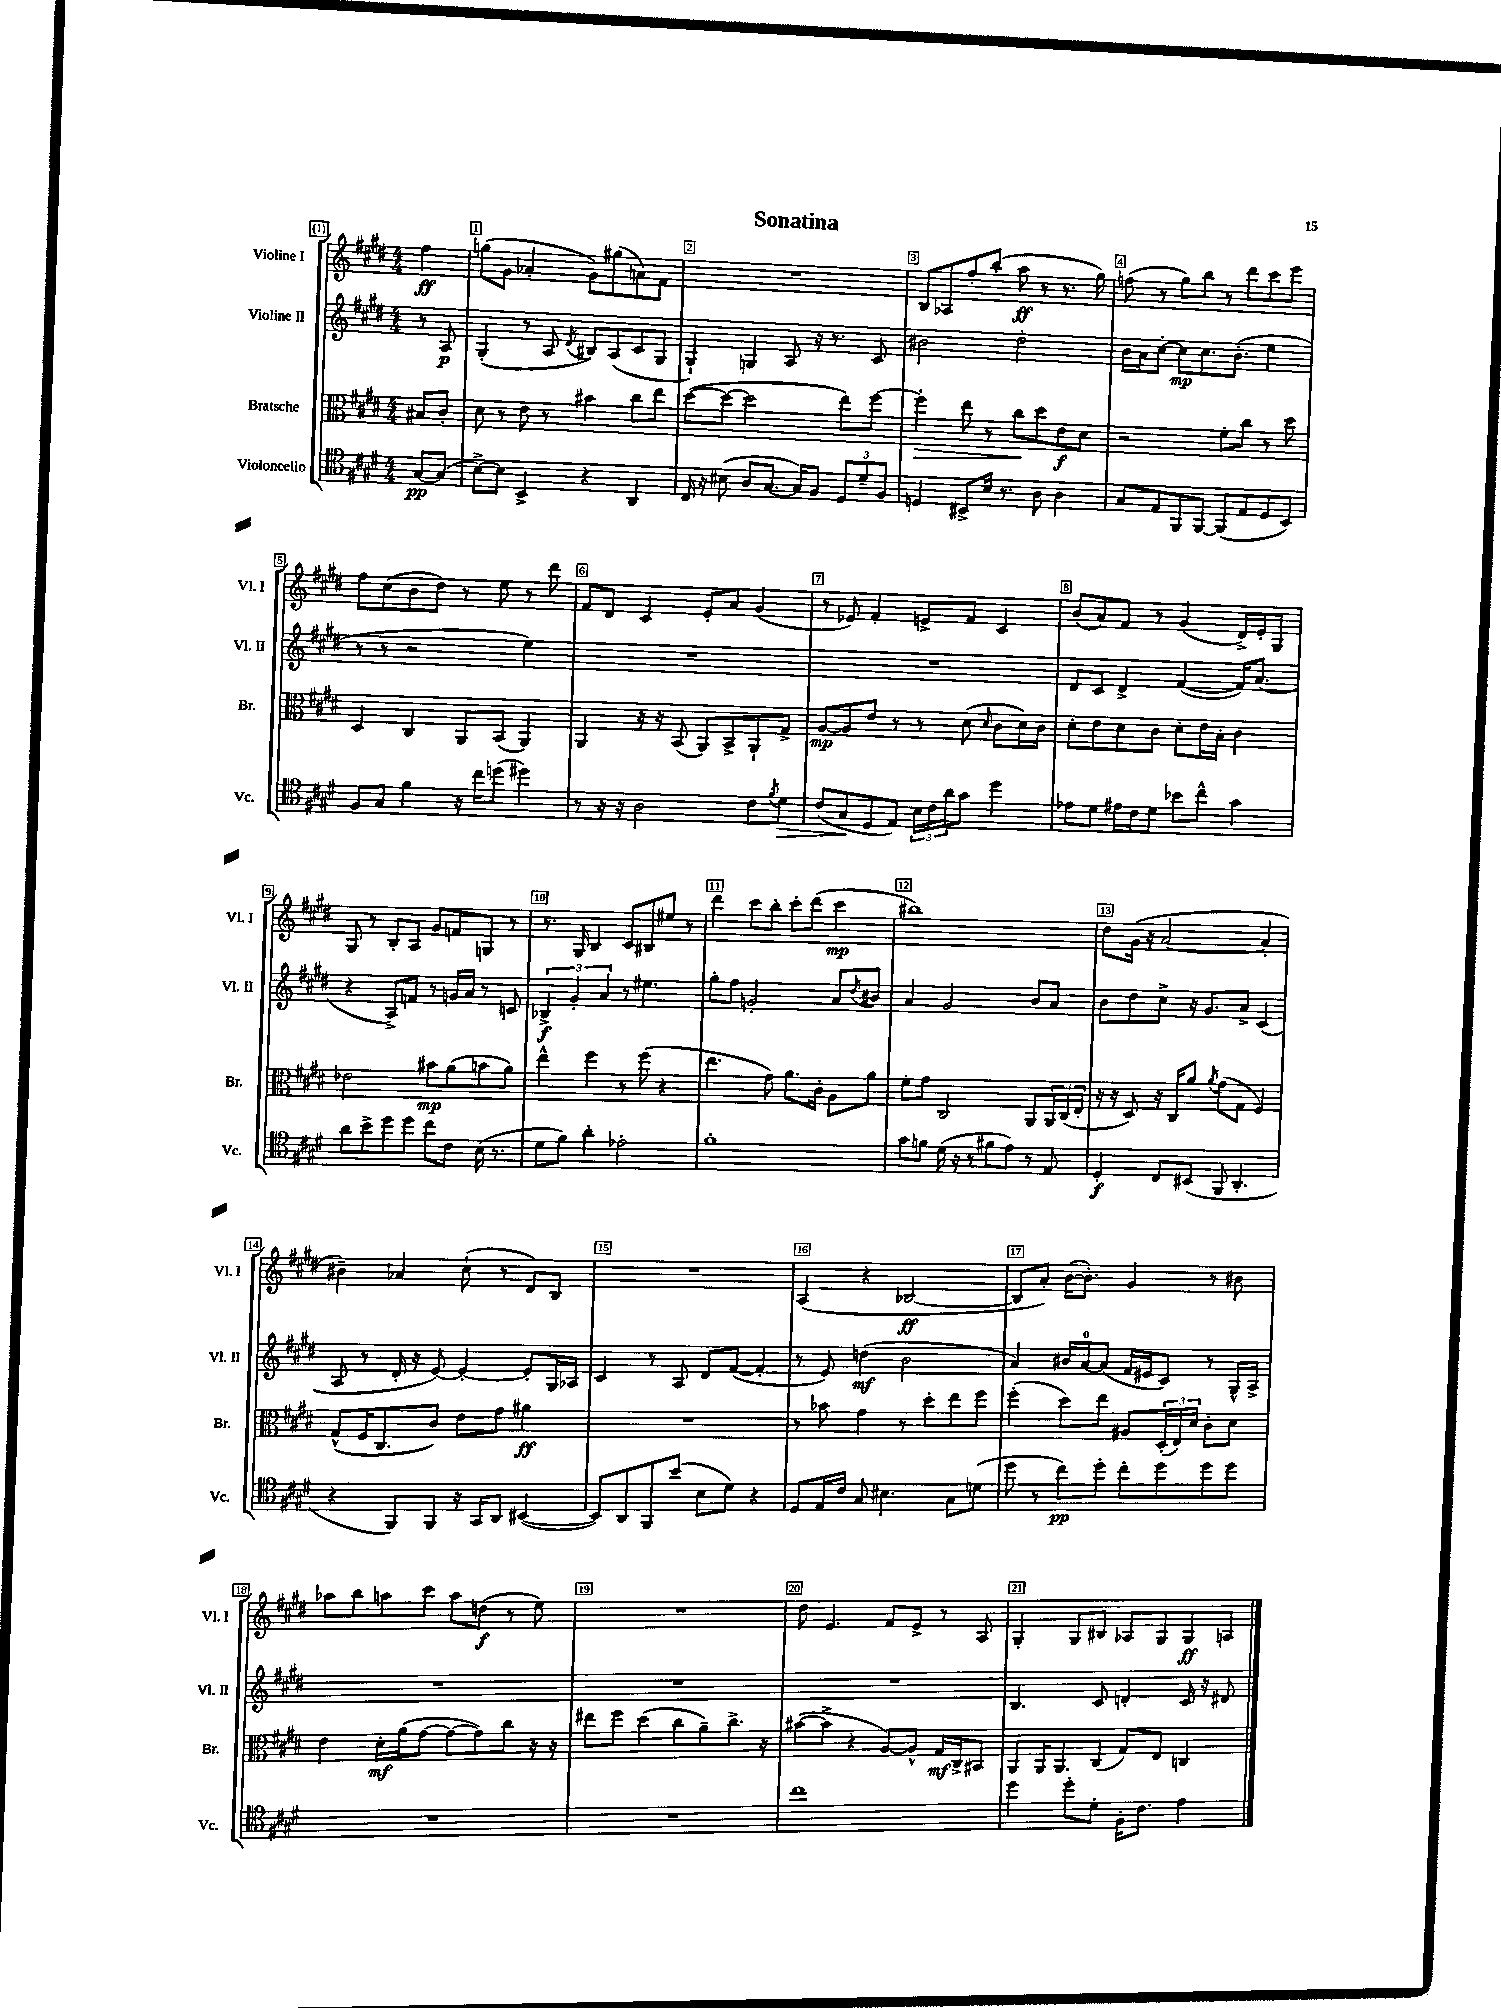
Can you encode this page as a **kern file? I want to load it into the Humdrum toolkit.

**kern	**dynam	**kern	**dynam	**kern	**dynam	**kern	**dynam
*part4	*part4	*part3	*part3	*part2	*part2	*part1	*part1
*staff4	*staff4	*staff3	*staff3	*staff2	*staff2	*staff1	*staff1
*I"Violoncello	*	*I"Bratsche	*	*I"Violine II	*	*I"Violine I	*
*I'Vc.	*	*I'Br.	*	*I'Vl. II	*	*I'Vl. I	*
*clefC4	*	*clefC3	*	*clefG2	*	*clefG2	*
*k[f#c#g#d#]	*	*k[f#c#g#d#]	*	*k[f#c#g#d#]	*	*k[f#c#g#d#]	*
*M4/4	*	*M4/4	*	*M4/4	*	*M4/4	*
=	=	=	=	=	=	=	=
[8G#/L	pp	8B#X/L	.	8r	.	4ff#\	ff
(8G#/J]	.	8c#'/J	.	8A/	p	.	.
=1	=1	=1	=1	=1	=1	=1	=1
[8B^\L)	.	8d#\	.	(4G#'/	.	(8ggn\L	.
8B\J]	.	8r	.	.	.	8g#\J	.
4BB^/	.	8e\	.	8r	.	4a-X'/	.
.	.	8r	.	8A/	.	.	.
.	.	.	.	8qd#/	.	.	.
4r	.	4b#X\	.	8B#X/L)	.	8g#\L)	.
.	.	.	.	(8A/	.	(8gg#X\	.
4AA/	.	8cc#\L	.	8c#/	.	8an\)	.
.	.	8ee\J	.	8G#/J	.	8f#\J	.
=2	=2	=2	=2	=2	=2	=2	=2
16C#/	.	([8dd#\L	.	4G#`/)	.	1r	.
16r	.	.	.	.	.	.	.
(8B#X\	.	8dd#\J_	.	.	.	.	.
8A/L	.	2dd#\]	.	4Gn/	.	.	.
[8.G#/J	.	.	.	.	.	.	.
.	.	.	.	8A/	.	.	.
16G#/KL])	.	.	.	.	.	.	.
8F#/J	.	.	.	16r	.	.	.
.	.	.	.	8.r	.	.	.
12D#/L	.	8ee\L)	.	.	.	.	.
12d#~/	.	.	.	.	.	.	.
.	.	[8ff#\J	.	8c#/	.	.	.
12F#/J	.	.	.	.	.	.	.
=3	=3	=3	=3	=3	=3	=3	=3
!	!	!	!LO:HP:b	!	!	!	!
4Dn/	.	4ff#'\]	>	2b#X\	.	8B/L	.
.	.	.	.	.	.	8A-X/	.
8BB#X^/L	.	8ee\	.	.	.	8ff#'/	.
16B/Jk	.	8r	.	.	.	(8bb'/J	.
8.r	.	.	.	.	.	.	.
.	.	8cc#\L	.	2dd#'\	.	8aa\	ff
8A\	.	8dd#\	]	.	.	8r	.
4A\	.	8e\	f	.	.	8.r	.
.	.	8d#\J	.	.	.	.	.
.	.	.	.	.	.	16gg#\)	.
=4	=4	=4	=4	=4	=4	=4	=4
8G#/L	.	2r	.	16b\LL	.	(8ffn\	.
.	.	.	.	16a\J	.	.	.
8E/	.	.	.	[8cc#'\J	.	8r	.
8FF#/	.	.	.	8cc#\L]	mp	8gg#\L)	.
[8FF#/J	.	.	.	8.cc#\	.	8bb\J	.
(8FF#/L]	.	8f#'\L	.	.	.	8r	.
.	.	.	.	(8.b'\J	.	.	.
8E/	.	8cc#\J	.	.	.	8ddd#\L	.
8D#/	.	8r	.	4ee\	.	8ccc#\	.
8BB/J)	.	8dd#\	.	.	.	8eee\J	.
!!LO:LB:g=z
=5	=5	=5	=5	=5	=5	=5	=5
8F#/L	.	4D#/	.	8r	.	8ff#\L	.
8G#/J	.	.	.	8r	.	(8cc#\	.
4f#\	.	4C#/	.	2r	.	8b\	.
.	.	.	.	.	.	8dd#\J)	.
16r	.	8AA/L	.	.	.	8r	.
16cc#\KL	.	.	.	.	.	.	.
(8ddn\J	.	(8BB/J	.	.	.	8ee\	.
4dd#X\)	.	4AA/)	.	4ee\)	.	8r	.
.	.	.	.	.	.	8ddd#\	.
=6	=6	=6	=6	=6	=6	=6	=6
8r	.	4AA/	.	1r	.	8f#/L	.
16r	.	.	.	.	.	8d#/J	.
16r	.	.	.	.	.	.	.
2A\	.	16r	.	.	.	4c#/	.
.	.	16r	.	.	.	.	.
.	.	(8BB/	.	.	.	.	.
.	.	8AA/L)	.	.	.	8e'/L	.
.	.	8BB^/	.	.	.	8a/J	.
8c#\L	.	8AA`/	.	.	.	(4g#/	.
8qf#/	.	.	.	.	.	.	.
!	!LO:HP:b	!	!	!	!	!	!
8d#\J	>	8G#^/J	.	.	.	.	.
=7	=7	=7	=7	=7	=7	=7	=7
(8c#/L	.	[8A/L	mp	1r	.	8r	.
8G#/	.	8A/]	.	.	.	8e-X/)	.
8D#/	]	8e/J	.	.	.	4f#'/	.
8E/J)	.	8r	.	.	.	.	.
24B\LL	.	8r	.	.	.	8en^/L	.
24c#\	.	.	.	.	.	.	.
24a\J	.	.	.	.	.	.	.
8g#\J	.	(8d#\	.	.	.	8f#/J	.
.	.	16qqd#/	.	.	.	.	.
4dd#\	.	8c#\L	.	.	.	4c#/	.
.	.	16d#\L)	.	.	.	.	.
.	.	16c#\JJ	.	.	.	.	.
=8	=8	=8	=8	=8	=8	=8	=8
8e-X\L	.	8d#'\L	.	8d#/L	.	(8b/L	.
8d#\J	.	8e\	.	8c#/J	.	8a/)	.
16e#X\LL	.	8d#\	.	4d#^/	.	8f#/J	.
16c#\J	.	.	.	.	.	.	.
8d#\J	.	8c#\J	.	.	.	8r	.
8b-X\L	.	8d#'\L	.	([4f#/	.	(4g#/	.
8cc#^^\J	.	16e\L	.	.	.	.	.
.	.	16B'\JJ	.	.	.	.	.
4g#\	.	4c#\	.	16f#/KL])	.	16d#^/LL)	.
.	.	.	.	(8.a/J	.	16e'/J	.
.	.	.	.	.	.	8G#/J	.
!!LO:LB:g=z
=9	=9	=9	=9	=9	=9	=9	=9
8a\L	.	2e-X\	.	4r	.	8G#/	.
8b^\	.	.	.	.	.	8r	.
8dd#\	.	.	.	8A^/L)	.	8B'/L	.
8dd#\J	.	.	.	8fn/J	.	8A/J	.
8cc#\L	.	8b#X\L	mp	8r	.	8g#/L	.
8c#\J	.	(8a\	.	16gn/LL	.	8fn/	.
.	.	.	.	16a/JJ	.	.	.
(16B\	.	8bn\	.	8r	.	8Gn/J	.
8.r	.	.	.	.	.	.	.
.	.	8a\J)	.	8cn/	.	8r	.
=10	=10	=10	=10	=10	=10	=10	=10
8d#\L	.	4ee^^\	.	6B-X^/	f	8.r	.
8f#\J)	.	.	.	.	.	.	.
.	.	.	.	6g#'/	.	.	.
.	.	.	.	.	.	16G#/	.
4a'\	.	4ff#\	.	.	.	4B/	.
.	.	.	.	6a/	.	.	.
2e-X'\	.	8r	.	8r	.	8c#/L	.
.	.	(8ff#\	.	4.ee#X\	.	8B#X/	.
.	.	4r	.	.	.	8ee#X/J	.
.	.	.	.	.	.	8r	.
=11	=11	=11	=11	=11	=11	=11	=11
1f#'	.	4.ee\	.	8gg#'\L	.	4ddd#\	.
.	.	.	.	8ff#\J	.	.	.
.	.	.	.	2gn'/	.	8ccc#\L	.
.	.	8g#\)	.	.	.	8bb'\J	.
.	.	8.a\L	.	.	.	8ccc#'\L	.
.	.	.	.	.	.	(8ddd#\J	.
.	.	16c#'\Jk	.	.	.	.	.
.	.	8A\L	.	8a/L	.	4ccc#\	mp
.	.	.	.	8qdd#/	.	.	.
.	.	8a\J	.	8b#X/J	.	.	.
=12	=12	=12	=12	=12	=12	=12	=12
8g#\L	.	8f#'\L	.	4a/	.	1bb#X)	.
8fn\J	.	8g#\J	.	.	.	.	.
(16d#\	.	2C#/	.	2g#/	.	.	.
16r	.	.	.	.	.	.	.
8r	.	.	.	.	.	.	.
8f#X\L	.	.	.	.	.	.	.
8e\J)	.	.	.	.	.	.	.
8r	.	8AA/L	.	8b/L	.	.	.
8E/	.	24AA/L	.	8a/J	.	.	.
.	.	(24C#/	.	.	.	.	.
.	.	24E'/JJ	.	.	.	.	.
=13	=13	=13	=13	=13	=13	=13	=13
4D#'/	f	16r	.	8b\L	.	8dd#\L	.
.	.	16r	.	.	.	.	.
.	.	8D#/)	.	8dd#\	.	(16g#\Jk	.
.	.	.	.	.	.	16r	.
8C#/L	.	16r	.	8cc#^\J	.	[2a/	.
.	.	16C#/KL	.	.	.	.	.
(8BB#X/J	.	8a/J	.	16r	.	.	.
.	.	.	.	8.g#/L	.	.	.
.	.	8qa/	.	.	.	.	.
8FF#/	.	(8g#\L	.	.	.	.	.
4.AA'/	.	8G#\J	.	8a^/J	.	.	.
.	.	4F#/)	.	(4c#/	.	4a'/]	.
!!LO:LB:g=z
=14	=14	=14	=14	=14	=14	=14	=14
4r	.	(8G#^^/L	.	8A/	.	4b#X~\)	.
.	.	16F#/K	.	8r	.	.	.
.	.	8.C#/	.	.	.	.	.
8FF#/L)	.	.	.	16d#'/	.	4a-X/	.
.	.	.	.	16r	.	.	.
8FF#/J	.	8c#/J)	.	[8e/)	.	.	.
16r	.	8e\L	.	4e'/_	.	(8cc#`\	.
16GG#/KL	.	.	.	.	.	.	.
8AA/J	.	8g#\J	.	.	.	8r	.
([4BB#X/	.	4a#X\	ff	8e'/L]	.	8d#/L)	.
.	.	.	.	16G#/L	.	8B/J	.
.	.	.	.	16A-X/JJ	.	.	.
=15	=15	=15	=15	=15	=15	=15	=15
8BB#/L])	.	1r	.	4c#/	.	1r	.
8AA/	.	.	.	.	.	.	.
8FF#/	.	.	.	8r	.	.	.
(8b/J	.	.	.	8A/	.	.	.
8B\L	.	.	.	8d#/L	.	.	.
8d#\J)	.	.	.	([8f#/J	.	.	.
4r	.	.	.	4f#'/]	.	.	.
=16	=16	=16	=16	=16	=16	=16	=16
8D#/L	.	8r	.	8r	.	(4A/	.
16E/L	.	8b-X\	.	8e/)	.	.	.
16c#/JJ	.	.	.	.	.	.	.
8G#/	.	4g#\	.	(4ddn\	mf	4r	.
4.B#X\	.	.	.	.	.	.	.
.	.	8r	.	2b\	.	[2B-X/	ff
.	.	8dd#'\L	.	.	.	.	.
8G#\L	.	8ee\	.	.	.	.	.
(8dn\J	.	8ff#\J	.	.	.	.	.
=17	=17	=17	=17	=17	=17	=17	=17
8dd#\	.	(4ff#'\	.	4a/)	.	8B-/L]	.
8r	.	.	.	.	.	8a'/J)	.
8cc#\L)	pp	8dd#\L)	.	16b#X/LL	.	([16b\KL	.
.	.	.	.	[16a/J	.	8.b'\J])	.
8dd#'\J	.	8ee\J	.	(8a/J]	.	.	.
8cc#'\L	.	8A#X/L	.	16f#/LL	.	4g#/	.
.	.	.	.	16e#X/J	.	.	.
8dd#\	.	(24D#'/L	.	8c#/J)	.	.	.
.	.	24E/)	.	.	.	.	.
.	.	24d#/JJ	.	.	.	.	.
8dd#\	.	8c#'\L	.	8r	.	8r	.
8dd#\J	.	8d#\J	.	16G#^^/LL	.	8b#X\	.
.	.	.	.	16A^/JJ	.	.	.
!!LO:LB:g=z
=18	=18	=18	=18	=18	=18	=18	=18
1r	.	4e\	.	1r	.	8aa-X\L	.
.	.	.	.	.	.	8bb\	.
.	.	16d#'\LL	mf	.	.	8aan\	.
.	.	(16a\J	.	.	.	.	.
.	.	[8g#\J	.	.	.	8ccc#\J	.
.	.	8g#\L_	.	.	.	8aa\L	.
.	.	8g#\])	.	.	.	(8ddn\J	f
.	.	8cc#\J	.	.	.	8r	.
.	.	16r	.	.	.	8ee\)	.
.	.	16r	.	.	.	.	.
=19	=19	=19	=19	=19	=19	=19	=19
1r	.	8ee#X\L	.	1r	.	1r	.
.	.	8ff#\J	.	.	.	.	.
.	.	(4dd#\	.	.	.	.	.
.	.	8cc#\L	.	.	.	.	.
.	.	8a~\)	.	.	.	.	.
.	.	8.cc#^\J	.	.	.	.	.
.	.	16r	.	.	.	.	.
=20	=20	=20	=20	=20	=20	=20	=20
1cc#	.	([8b#X\L	.	1r	.	8dd#\	.
.	.	8b#^\J]	.	.	.	4.e/	.
.	.	4r	.	.	.	.	.
.	.	[8A/L)	.	.	.	8f#/L	.
.	.	8A^^/J]	.	.	.	8e^/J	.
.	.	16G#/LL	mf	.	.	8r	.
.	.	16C#^/J	.	.	.	.	.
.	.	8BB#X/J	.	.	.	8A/	.
=21	=21	=21	=21	=21	=21	=21	=21
4dd#\	.	8AA/L	.	4.B/	.	4G#'/	.
.	.	16AA/K	.	.	.	.	.
.	.	8.AA/	.	.	.	.	.
8dd#'\L	.	.	.	.	.	8G#/L	.
8d#'\J	.	(8C#/J	.	8c#/	.	8B#X/J	.
16F#'\KL	.	8G#/L)	.	4dn'/	.	8A-X/L	.
8.c#\J	.	.	.	.	.	.	.
.	.	8E/J	.	.	.	8G#/	.
4e\	.	4Cn/	.	16c#/	.	8G#/	ff
.	.	.	.	16r	.	.	.
.	.	.	.	8d#X/	.	8An/J	.
==	==	==	==	==	==	==	==
*-	*-	*-	*-	*-	*-	*-	*-
